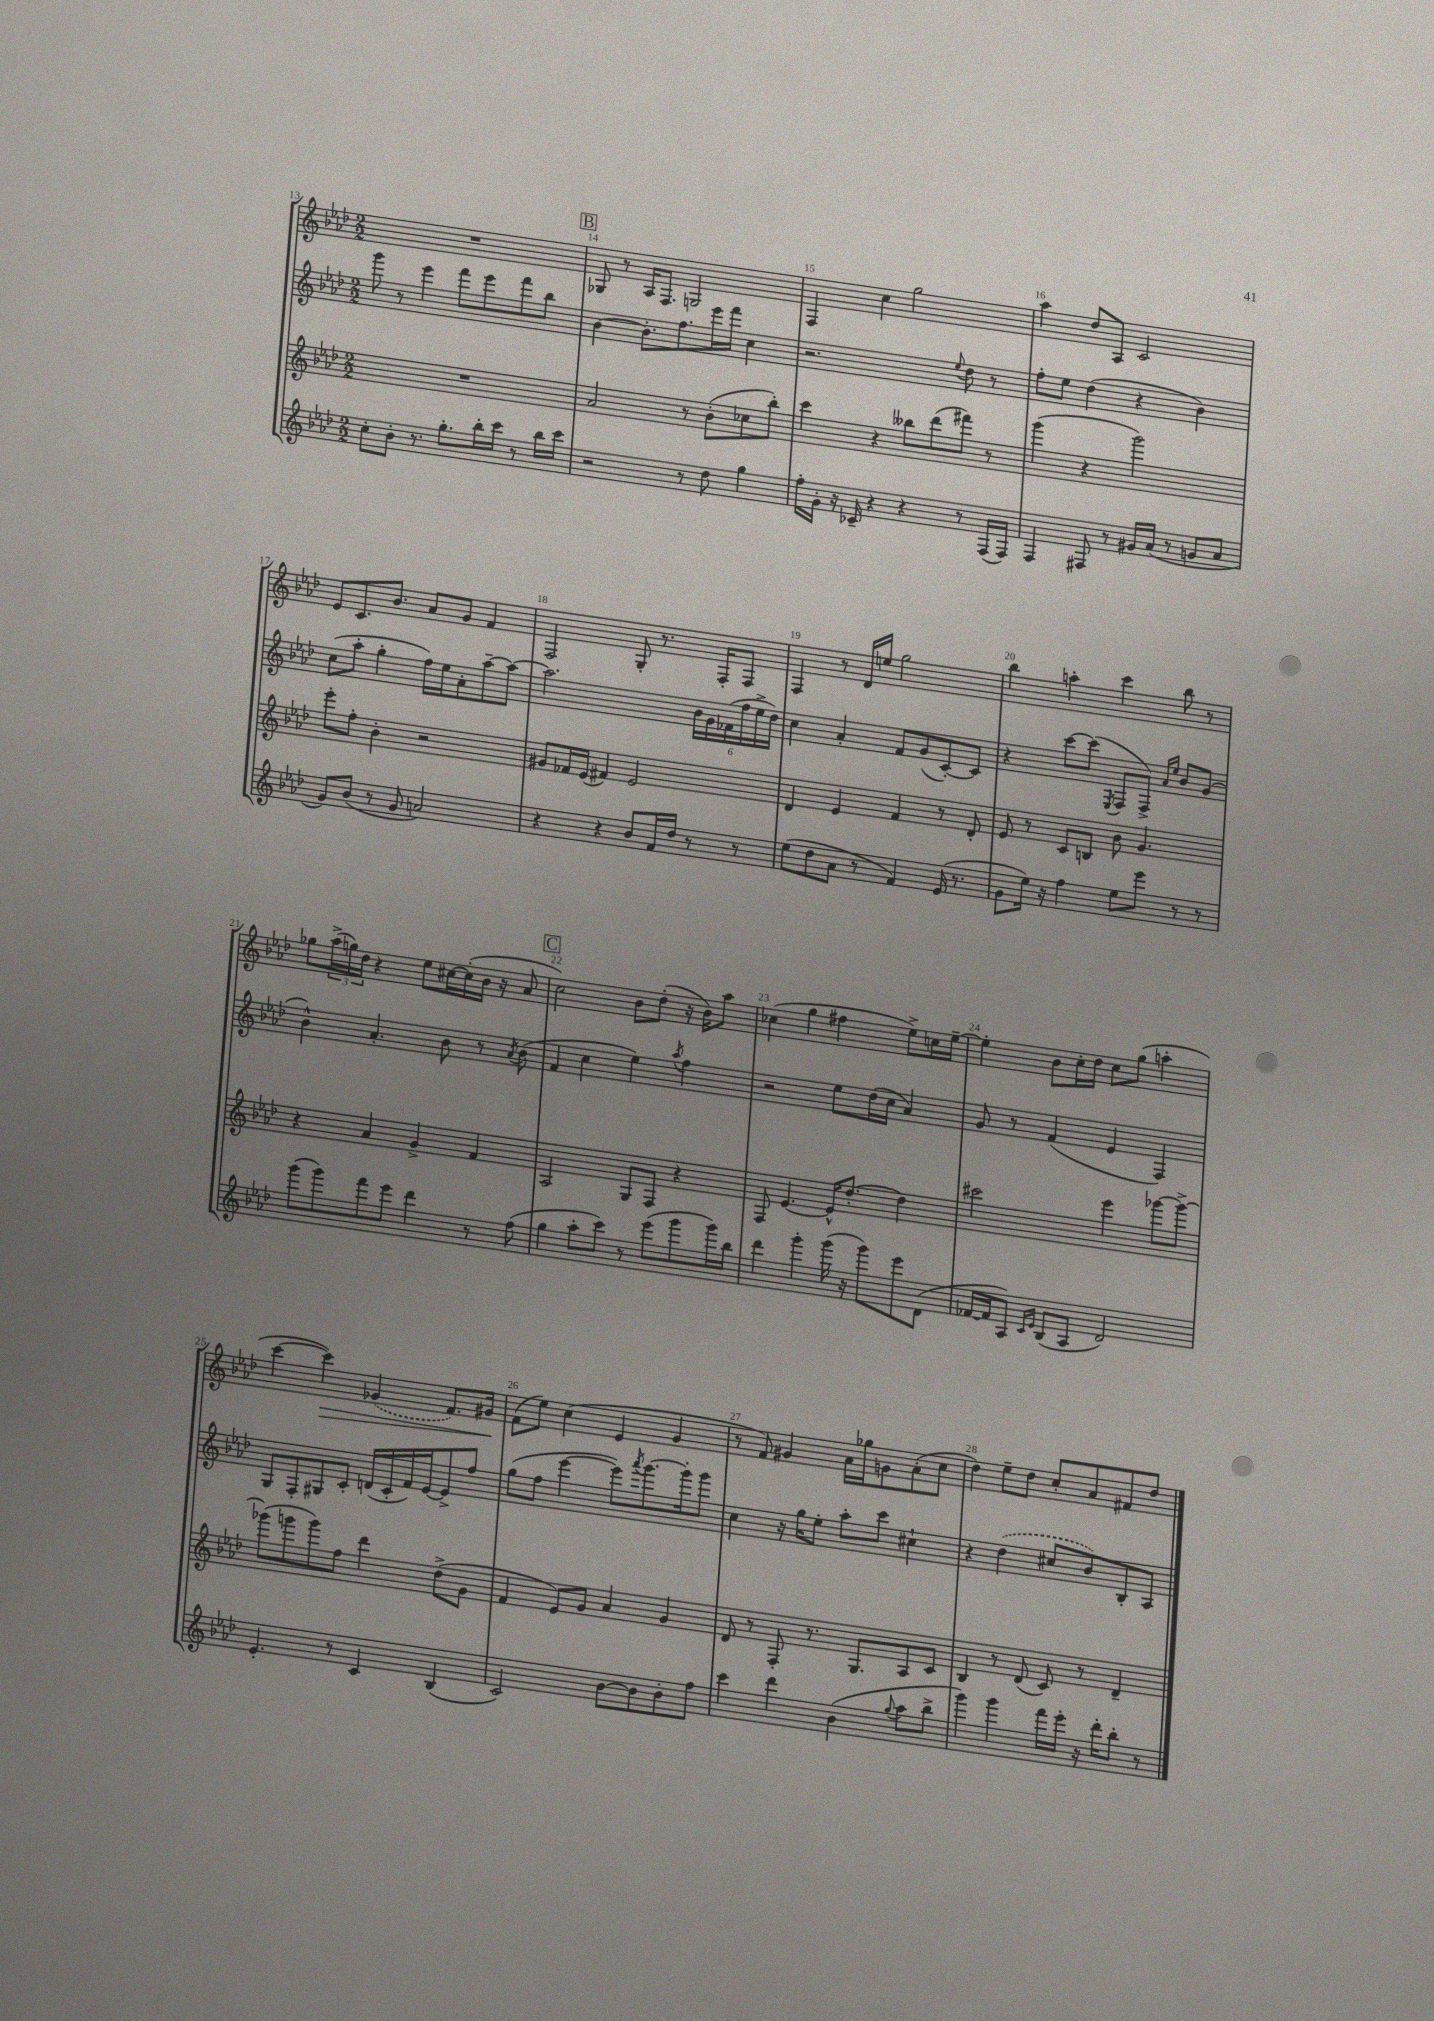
<<
\new StaffGroup <<
\new Staff = "s0" {
    \clef treble \key aes \major \numericTimeSignature \time 2/2
    R1 |
    \mark \markup { \box "B" } ges8 r8 aes16 f8. g2 |
    f4 c''4 g''2 |
    aes''4 des''8 aes8 c'2 |
    ees'8 c'8. bes'8. aes'8 g'8 f'4 |
    f2 g8-. r8. f16-. f8 |
    f4 r8 des'16 e''16 g''2 |
    bes''4 a''4-. c'''4 bes''8 r8 |
    ges''8 \tuplet 3/2 { aes''16->( g''16) des''16 } r4 ees''8 cis''16~ cis''16-.( bes'16 r16 aes'8 |
    \mark \markup { \box "C" } c''2) bes'8 des''8-.( r16 bes'16) aes''8 |
    ces''4( g''4 fis''4 ees''8->) c''16 ees''16~-- |
    ees''4-. bes'8 c''16-. des''16 c''8 g''8( a''4-. |
    c'''4~ c'''4\>) \once \slurDashed ges'4( f'8.) gis'16\! |
    f'8( ees''8) c''4( ees'4 g'4 |
    r8 f'8) gis'4 aes'16 ges''16 g'8 aes'8-.( c''8 |
    des''4) ees''8-- des''8 c''8-. aes'8 fis'8 des''8 \bar "|." |
}
\new Staff = "s1" {
    \clef treble \key aes \major \numericTimeSignature \time 2/2
    g'''8 r8 ees'''4 f'''8 ees'''8 f'''8 bes''8 |
    \mark \markup { \box "B" } bes'4~ bes'8.-. f''8. ees'''16 f'''16 c''4 |
    r2. \appoggiatura { ees''8 } des''8 r8 |
    f''8-. ees''8 des''4( r4 bes'4) |
    c''8( aes''8-. g''4-. f''16) ees''16 aes'8-. aes''8~-- aes''8~ |
    aes''2. \tuplet 6/4 { bes'16 g'16 fes'16( f''16 ees''16-> des''16) } |
    c''4 aes'4-. f'8 g'8( c'8~-.) c'8 |
    r4 c'''8~ c'''8( \acciaccatura { ees8 } f8 f8->) \grace { aes'16 ees''16 } bes'8 g'8( |
    bes'4-^) aes'4.-. bes'8 r8 \acciaccatura { aes'8 } bes'8( |
    \mark \markup { \box "C" } f'4 c''4 ees''4) \acciaccatura { aes''8 } f''4 |
    r2 ees''8 des''16( c''16 aes'4) |
    g'8 r8 f'4( ees'4 f4) |
    g8 f8-. gis8 c'8-. d'16( c'16-. f'16) ees'16~ ees'8-> f''8 |
    g''8( f''8 ees'''4~ ees'''8) \acciaccatura { aes'''8 } g'''8.~ g'''16-. g'''8 |
    c''4 r16 g''16 ees''8-. aes''8-. c'''8 cis''4-! |
    r4 \once \slurDashed des''4( cis''8 bes'8) bes8-. aes8 \bar "|." |
}
\new Staff = "s2" {
    \clef treble \key aes \major \numericTimeSignature \time 2/2
    R1 |
    \mark \markup { \box "B" } aes'2 r8 bes'8-.( ces''8 bes''8-.) |
    c'''4 r4 beses''8 des'''8( fis'''8) r8 |
    g'''4( r4 g'''2) |
    ees'''8-. f''8-. bes'4-. r2 |
    gis'8 fes'16 ees'16( fis'4) ees'2 |
    des'4 ees'4 f'4 r8 des'8-. |
    ees'8 r8 c'8 b8 bes'8 g'4. |
    r4 aes'4 g'4-> f'4 |
    \mark \markup { \box "C" } aes2 g8 f8 r4 |
    f8 ees'4.~ ees'16-^ des''8.~-. des''4 |
    cis'''2 ees'''4 ges'''8~ ges'''8~-> |
    ges'''8( g'''8 g'''8) f''8 des'''4 des''8->( g'8 |
    f'4 ees'8) g'8 aes'4 g'4 |
    des'8 r8 f8-. r8. g8. aes8 c'8 |
    bes4 r8 des'8( c'8) r8 des'4-- \bar "|." |
}
\new Staff = "s3" {
    \clef treble \key aes \major \numericTimeSignature \time 2/2
    c''8-. bes'8-. r8. g''8.-. bes''16-. c'''16 r8 bes''16 c'''16 |
    \mark \markup { \box "B" } r2 r8 des''8 g''4 |
    f''16-. g'16-. r16 ces'16-- r4 r4 r8 f16( f16) |
    f4 fis8 r8 gis'16 aes'16( r8 g'8 aes'8 |
    g'8) bes'8( r8 g'8 a'2) |
    r4 r4 bes'8 f'16 des''16 r8 r8 |
    ees''8( des''8 aes'8 r8 f'4) ees'16( r8. |
    g'8 ees''16) r16 f''4 ees''8 ees'''8 r8 r8 |
    g'''8( g'''8) f'''8 ees'''8 des'''4 r8 f''8( |
    \mark \markup { \box "C" } g''4 aes''8-. c'''8) r8 ees'''8( g'''8 g'''16) bes''16 |
    des'''4 g'''4-. g'''16( r16 g'''8) ees'''8 des'8( |
    fes'16~ fes'16 aes8) \grace { c'16 ees'16 } bes8( aes8 des'2) |
    ees'4.-. r8 c'4 bes4( |
    c'2) bes'8~ bes'8 bes'8-. f''8 |
    c'''4 des'''4 bes'4( \appoggiatura { g''8 } aes''8 bes''8-> |
    g'''4) g'''4 f'''16 ees'''16-. r16 des'''16-. bes''8-. r8 \bar "|." |
}
>>
>>
\layout { \context { \Score currentBarNumber = #13 \override BarNumber.break-visibility = ##(#f #t #t) barNumberVisibility = #all-bar-numbers-visible } }
